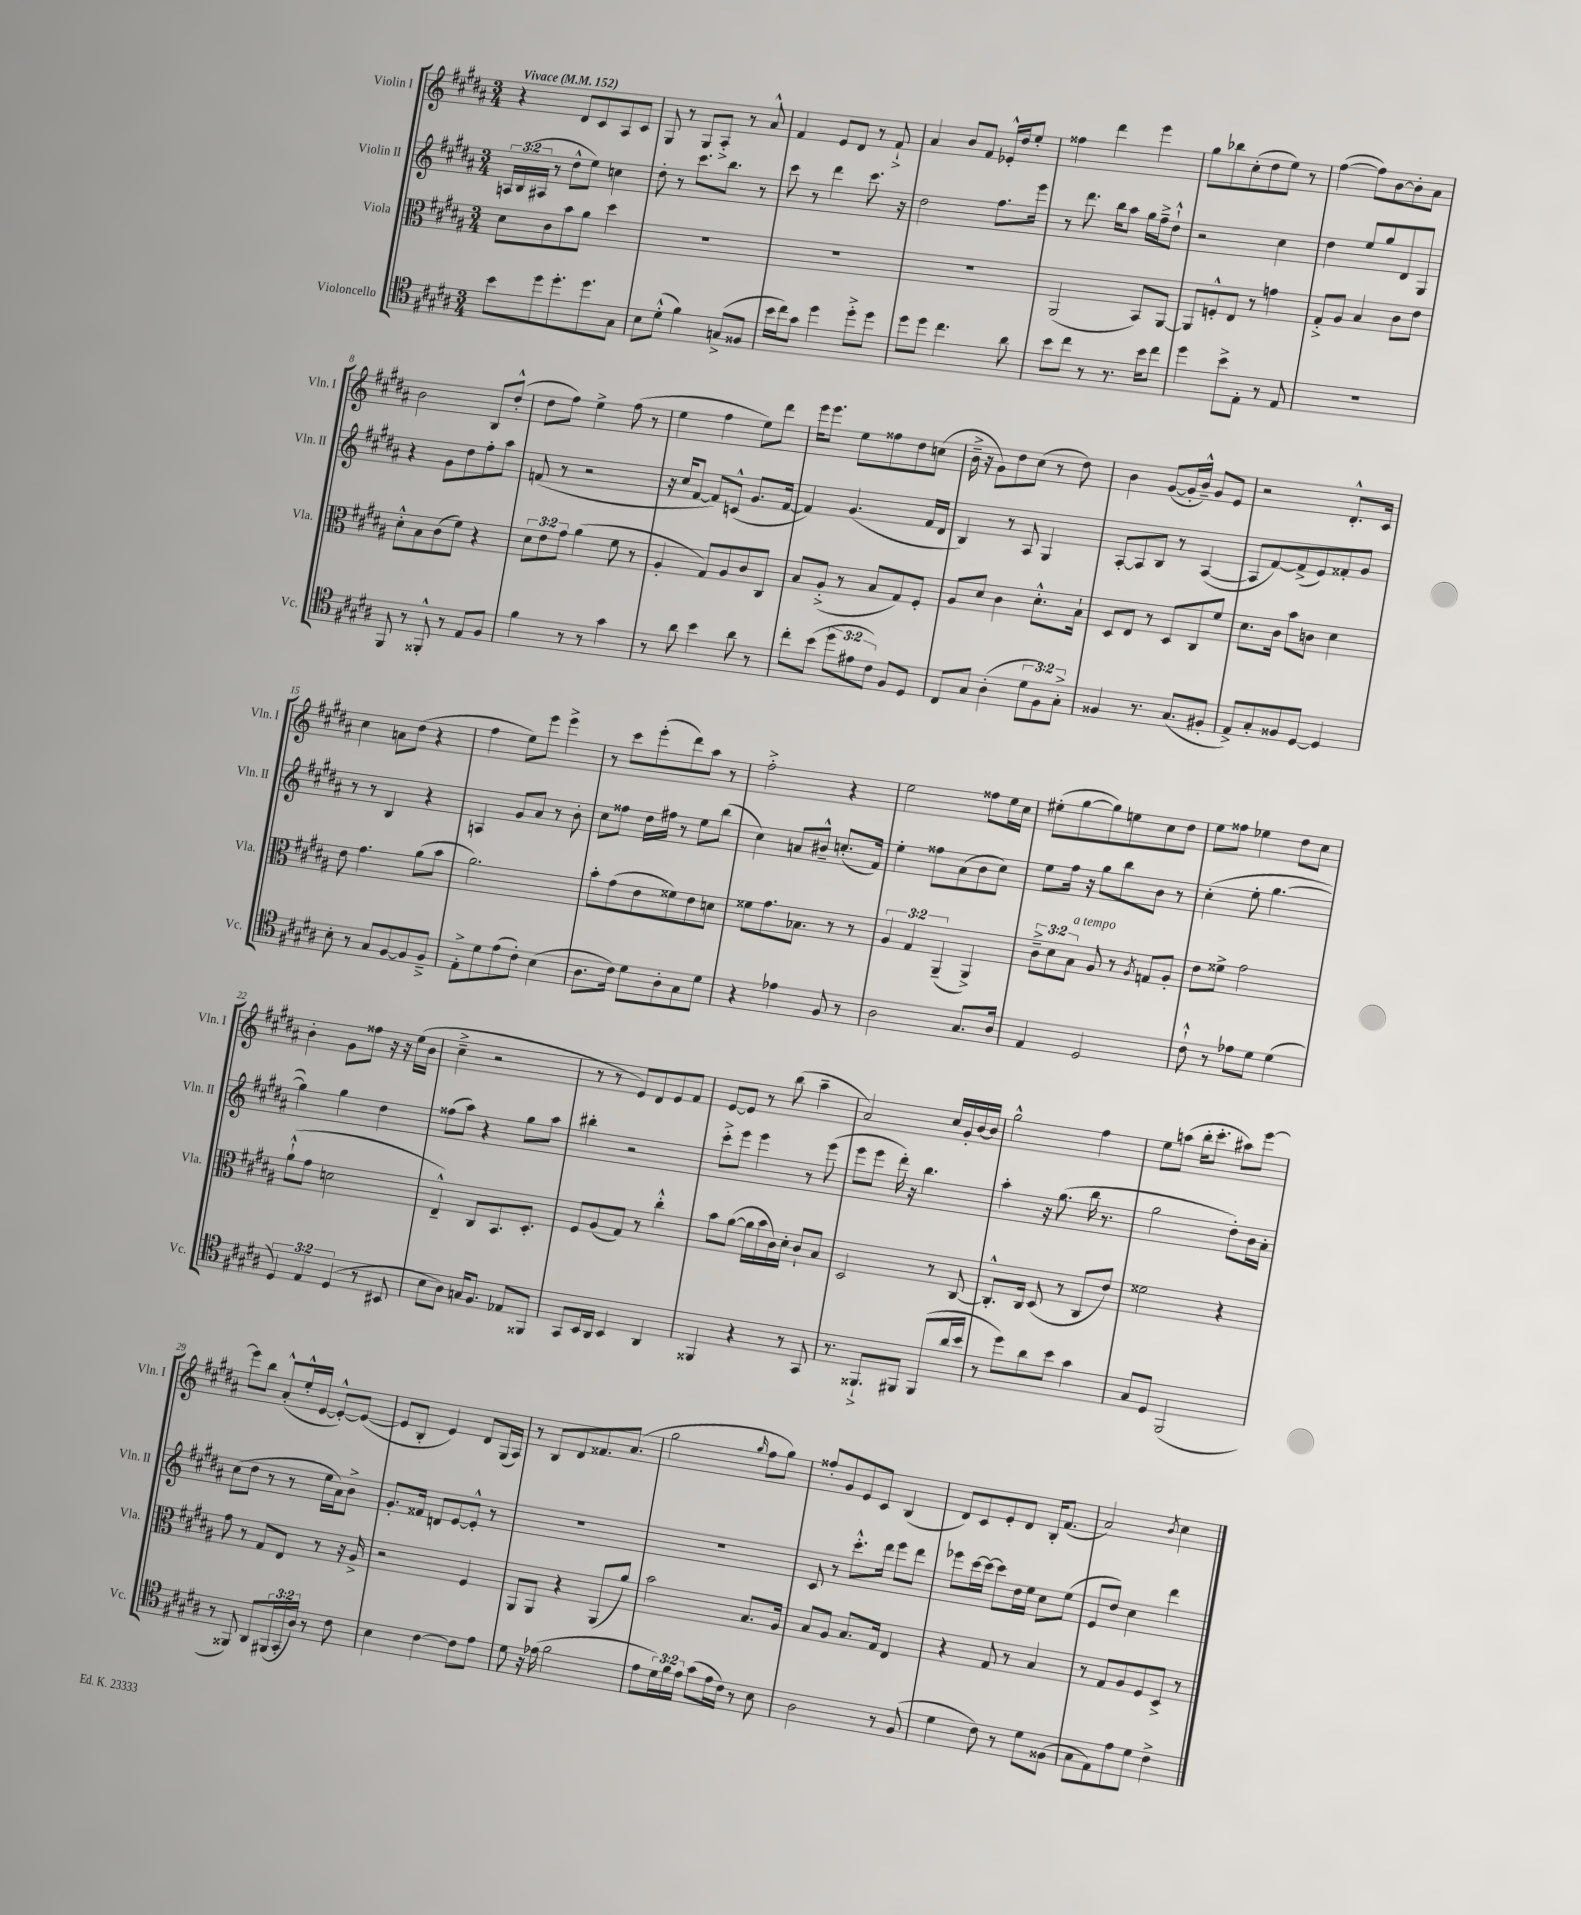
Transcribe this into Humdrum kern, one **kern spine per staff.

**kern	**kern	**kern	**kern
*part4	*part3	*part2	*part1
*staff4	*staff3	*staff2	*staff1
*I"Violoncello	*I"Viola	*I"Violin II	*I"Violin I
*I'Vc.	*I'Vla.	*I'Vln. II	*I'Vln. I
*clefC4	*clefC3	*clefG2	*clefG2
*k[f#c#g#d#a#]	*k[f#c#g#d#a#]	*k[f#c#g#d#a#]	*k[f#c#g#d#a#]
*M3/4	*M3/4	*M3/4	*M3/4
*MM152	*MM152	*MM152	*MM152
=1	=1	=1	=1
!	!	!	!LO:TX:a:B:t=Vivace
8b\L	8d#\L	24An/LL	4r
.	.	(24B/	.
.	.	24A#X/JJ	.
8dd#\	8c#\	8r	.
8.dd#'\	8b\	8dd#^^\L	8d#/L
.	8a#\J	8ee\J)	8c#/
8.dd#\	.	.	.
.	4dd#\	4ccn\	8A#/
8G#\J	.	.	8c#/J
=2	=2	=2	=2
8B\L	2.r	8dd#'\	8G#/
(8d#'^^\J	.	8r	8r
4f#\)	.	8.ccc#\L	8G#/L
.	.	.	8A#'^/J
.	.	8.bb\J	.
(8Gn^/L	.	.	8r
8F##X/J	.	8r	8a#^^/
=3	=3	=3	=3
16b\LL	2.r	8ccc#\	4f#/
16cc#\J)	.	.	.
8g#\J	.	8r	.
4dd#\	.	4ddd#\	8e/L
.	.	.	8d#/J
8dd#'^\L	.	8.ccc#\	8r
8dd#\J	.	.	8f#`^/
.	.	16r	.
=4	=4	=4	=4
8dd#\L	2.r	2dd#\	4a#/
8dd#\J	.	.	.
4.cc#\	.	.	8b/L
.	.	.	8f#/J
.	.	8.ff#\L	16e-X'^^/LL
.	.	.	16dd#/J
8a#\	.	.	8ee'/J
.	.	16eee\Jk	.
=5	=5	=5	=5
8b\L	(2AA#/	8r	4ff##X\
8cc#\J	.	8.ddd#\	.
8r	.	.	4ddd#\
.	.	16bb\KL	.
8.r	.	8aa#\J	.
.	8BB/L)	16gg#\LL	4eee\
16b\KL	.	16ff#~^\J	.
8cc#\J	[8AA#/J	8dd#`^^\J	.
=6	=6	=6	=6
4dd#\	8AA#/L]	2r	8gg#\L
.	8Fn'^^/	.	8bb-X\
8b^\L	8E/J	.	(8cc#'\
8E'\J	8r	.	8dd#\
8r	4gn\	4cc#\	8ee\J)
8E/	.	.	8r
=7	=7	=7	=7
2.r	8G#'^/L	4dd#\	([4ff#\
.	8A#/J	.	.
.	4B/	8ee/L	8ff#\L])
.	.	8gg#/	[8b\
.	8c#\L	8d#/	8b'\]
.	8e\J	8G#/J	8a#\J
!!LO:LB:g=z
=8	=8	=8	=8
8FF#/	8d#'^^\L	4r	2b\
8r	8B\	.	.
8FF##X'^^/	(8c#\	8g#\L	.
8r	8f#\J)	8dd#\	.
8E/L	4r	8ff#'\	8B/L
8F#/J	.	8aa#\J	(8dd#'^^/J
=9	=9	=9	=9
4f#\	12d#\L	(8fn/	8dd#\L
.	12e\	.	.
.	.	8r	8ff#\J)
.	12g#\J	.	.
8r	(4a#\	2r	4ee^\
8r	.	.	.
4g#\	8f#\	.	(8ff#\
.	8r	.	8r
=10	=10	=10	=10
8r	4A#'/	16r	4ee\
.	.	16cc#/KL	.
8a#\	.	[8f#/J	.
4b\	8G#/L)	8f#/L])	4ff#\
.	8A#/	(8cn^^/J	.
8a#\	8c#/	8.g#/L	8ee\L)
8r	8C#/J	.	8ddd#\J
.	.	[16f#/Jk	.
=11	=11	=11	=11
8cc#'\L	8B/L	4f#/])	16eee\KL
.	.	.	8.eee\J
(8b\J	(8A#'^/J	.	.
12dd#\L	8r	(4.g#/	8ee\L
12e#X\	.	.	.
.	8B/L	.	8ff##X\
12c#\J)	.	.	.
8F#/L	8G#/)	.	8dd#\
8D#/J	8F#'/J	16f#/LL	(8ccn\J
.	.	16d#/JJ	.
=12	=12	=12	=12
8C#/L	8A#/L	4B/)	16b~^\
.	.	.	16r
8G#/J	8d#/J	.	8g#\L)
(4A#'\	4c#\	8r	8dd#\
.	.	8A#/	(8cc#\J
12d#\L	8.d#'^^\L	4G#/	8r
12F#\)	.	.	.
.	.	.	8dd#\)
12G#'^\J	.	.	.
.	16B`\Jk	.	.
=13	=13	=13	=13
4F##X/	8D#/L	[8A#'/L	4b\
.	8E/J	8A#/]	.
8.r	8r	8B/J	([8g#/L
.	8D#/L	8r	16g#'/L]
(8.G#/L	.	.	16b~^^/JJ)
.	8C#/	([4A#/	8g#/L
8F#X'/J	8f#/J	.	8e/J
=14	=14	=14	=14
8E^/L)	8.d#\L	8A#/L]	2r
8G#'/	.	[8f#/)	.
.	16c#\Jk	.	.
8F##X/	8b\L	(8f#^/]	.
[8D#/J	8cn\J	8e/)	.
4D#/]	4d#\	8f##X'/	8.d#'^^/L
.	.	8g#/J	.
.	.	.	16c#/Jk
!!LO:LB:g=z
=15	=15	=15	=15
8B'\	8e\	8r	4cc#\
8r	4.g#\	8r	.
8G#/L	.	4B/	8an\L
[8F#/	.	.	(8dd#\J
8F#/]	(8a#\L	4r	4r
8F#~^/J	8b\J	.	.
=16	=16	=16	=16
8E'^\L	2.a#\)	4An/	4ff#\
8d#\	.	.	.
(8e\	.	8g#/L	8ee\L)
8c#'\J)	.	8a#/J	8eee\J
(4B\	.	8r	4eee^\
.	.	8b'\	.
=17	=17	=17	=17
8.A#\L	8b'\L	8cc#\L	8r
.	(8g#\	8ff##X\J	8ccc#\L
16c#\Jk)	.	.	.
8d#\L	8e\	16dd#\LL	(8eee'\
.	.	16ff#X\JJ	.
8A#'\	8f##X\)	8r	8ddd#\)
8G#\	8e\	8ee\L	8aa#\J
8d#\J	8dn\J	(8bb\J	8r
=18	=18	=18	=18
4r	8f##X\L	4cc#\)	2ff#'^\
.	8.g#\	.	.
4e-X\	.	8an/L	.
.	8.B-X\J	.	.
.	.	8b#X~^^/J	.
8F#/	8r	(8.ccn'/L	4r
8r	8r	.	.
.	.	16f#/Jk)	.
=19	=19	=19	=19
2A#\	6A#/	4ee'\	2ee\
.	6G#/	.	.
.	.	8ff##X\L	.
.	(6AA#~/	.	.
.	.	(8a#\	.
8.G#/L	4AA#^/)	8b\	8ff##X\L
.	.	8cc#\J)	16ee\L
16A#/Jk	.	.	16cc#\JJ
=20	=20	=20	=20
4E/	12c#~^\L	8ee\L	(8ee#X'\L
.	12d#\	.	.
.	.	16ff#\Jk	[8gg#\
!	!LO:TX:a:i:t=a tempo	!	!
.	12B\J	.	.
.	.	16r	.
2D#/	8A#/	8gg#\L	8gg#\])
.	8r	8bb\	8een\
.	8qA#/	.	.
.	8Gn/L	8b\J	8cc#\
.	8A#'/J	8r	8dd#\J
=21	=21	=21	=21
8c#`^^\	8e\L	(4cc#'\	8ee\L
8r	8f##X^\J	.	8ff##X\J
8e-X\L	2g#\	8ee'\	4ee-X\
8d#\J	.	[4.gg#\	.
(4d#\	.	.	8dd#\L
.	.	.	8cc#\J
!!LO:LB:g=z
=22	=22	=22	=22
6D#/)	(8a#`^^\L	4gg#\])	4b'\
.	8g#\J	.	.
6E/	.	.	.
.	2dn\	4gg#\	8g#\L
(6D#/	.	.	.
.	.	.	8ff##X\J
8r	.	4dd#\	16r
.	.	.	16r
8BB#X/	.	.	(16ee\LL
.	.	.	16b\JJ
=23	=23	=23	=23
8B\L	4E~^^/)	(8ff##X\L	4cc#~^\
8A#\J)	.	8aa#\J)	.
16Gn/KL	8C#/L	4r	2r
8.F#/J	.	.	.
.	8.BB/	.	.
8E-X/L	.	8gg#\L	.
.	8.D#'/J	.	.
8FF##X/J	.	8aa#\J	.
=24	=24	=24	=24
8GG#/L	8F#/L	4bb#X'\	8r
16BB/L	(8A#/	.	8r
16AA#/JJ	.	.	.
4BB/	8G#/J)	2r	8e/L)
.	8r	.	8d#/
4AA#/	4cc#'^^\	.	8e/
.	.	.	8f#/J
=25	=25	=25	=25
4FF##X/	8b\L	8ccc#'^\L	[8e/L
.	([8a#\J	8eee\J	8e/J]
4r	16a#\LL]	4eee\	8r
.	16b\	.	.
.	16c#\)	.	(8bb\
.	16d#'\JJ	.	.
8r	8c#`/L	8r	4aa#~\
8GG#/	8B/J	(8eee\	.
=26	=26	=26	=26
8.r	2D#/	8eee\L	2a#/)
.	.	8eee\J	.
8.FF##X`^/L	.	.	.
.	.	16ddd#'\)	.
.	.	16r	.
8FF#X/J	.	4.bb\	.
(8FF#/L	8r	.	16cc#/LL
.	.	.	16g#'/
16a#/L	[8C#/	.	[16b/
16b/JJ	.	.	16b/JJ]
=27	=27	=27	=27
8r	8.C#'^^/L]	4aa#'\	2gg#^^\
8dd#\L)	.	.	.
.	16C#/Jk	.	.
8a#\	(8D#/	16r	.
.	.	(8.gg#\	.
8b\J	8r	.	.
4g#\	8C#/L	16bb\	4ff#\
.	.	8.r	.
.	8e/J)	.	.
=28	=28	=28	=28
8G#/L	2f##X\	2gg#\	8ee\L
8D#/J	.	.	(8aan\J
(2FF#/	.	.	16bb'\KL
.	.	.	8.ccc#'\J
.	4r	8dd#'\L)	8aa#X\L)
.	.	16b\L	[8eee\J
.	.	16a#'\JJ	.
!!LO:LB:g=z
=29	=29	=29	=29
8r	8g#\	(8cc#\L	8eee\L]
8FF##X/)	8r	8dd#\J	8bb\J
8AA#/L	8G#/L	8r	(8a#'^^/L
(24FF#X/L	8E/J	8r	16ee'^^/L
24GG#'/	.	.	.
.	.	.	[16e/JJ
24A#/JJ)	.	.	.
8r	8r	16ee\LL	8e'^^/L_)
.	.	16a#\J)	.
8c#\	16r	8b^\J	(8e/J_
.	16A#^/	.	.
=30	=30	=30	=30
4B\	2r	8.g#'/L	8e/L]
.	.	.	8B'/J
.	.	16f##X/Jk	.
[4c#\	.	8dn/L	4e/)
.	.	[8e/	.
8c#\L]	4F#/	8e'^^/J]	8d#/L
8e\J	.	8r	(16G#/L
.	.	.	16A#/JJ)
=31	=31	=31	=31
8d#\	8AA#/L	2.r	8r
16r	8AA#/J	.	8B/L
(16e-X\	.	.	.
2f#\	4r	.	8d#/
.	.	.	8.f##X/
.	(8AA#/L	.	.
.	.	.	(8.a#/J
.	8a#/J)	.	.
=32	=32	=32	=32
8e\L	2b\	2.r	2gg#\
24d#\L)	.	.	.
24f#\	.	.	.
24e\JJ	.	.	.
(8g#\L	.	.	.
16e\L	.	.	.
16c#\JJ)	.	.	.
.	.	.	16qqgg#/
8r	8.B/L	.	8ff#\L
8B\	.	.	8gg#\J)
.	16A#/Jk	.	.
=33	=33	=33	=33
2A#\	8B/L	8c#/	8ff##X'/L
.	8A#/J	8r	8g#/
.	8.B/L	8.ccc#'^^\L	8e/
.	.	.	8c#/J
.	16G#/Jk	16ddd#\Jk	.
8r	4E/	8eee\L	(4B/
(8F#/	.	8ddd#\J	.
=34	=34	=34	=34
4d#\	4r	8eee-X\L	8d#/L)
.	.	[16ccc#\L	8c#/
.	.	16ccc#\JJ_	.
8c#\)	8G#/	8ccc#\L]	8e'/
8r	8r	16dd#\L	8d#/J
.	.	16ee\JJ	.
8d#\L	4B/	8cc#\L	16B'/KL
.	.	.	(8.f#/J
(8F##X\J	.	(8ee\J	.
=35	=35	=35	=35
8G#\L	8r	8e/L	2a#/)
8E\)	8G#/L	8dd#/J)	.
8e\	8A#/	4cc#\	.
8d#\J	8F#/	.	.
.	.	.	8qb/
4c#^\	8D#^/J	4ddd#\	4cc#\
.	8r	.	.
==	==	==	==
*-	*-	*-	*-
